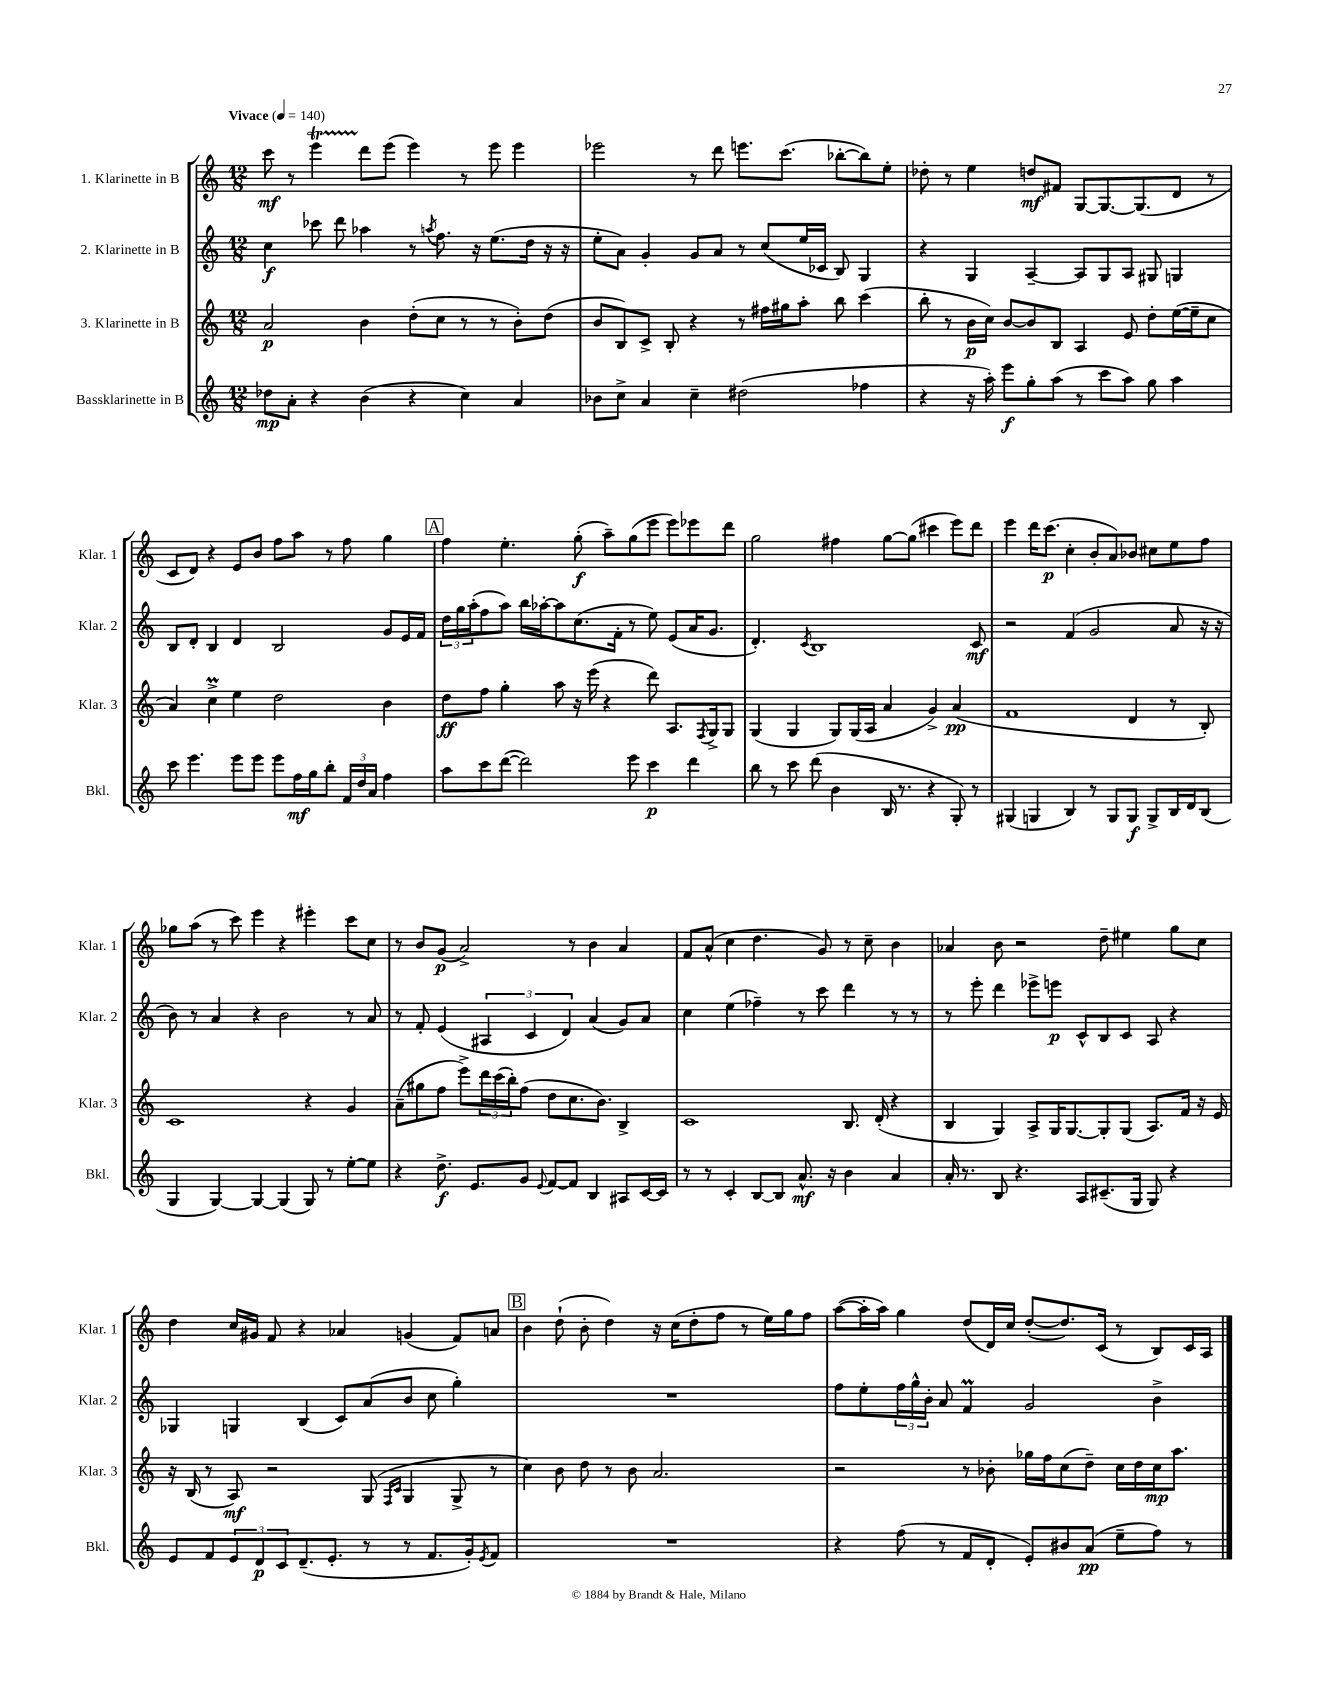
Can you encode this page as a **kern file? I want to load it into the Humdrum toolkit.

**kern	**kern	**kern	**kern
*staff4	*staff3	*staff2	*staff1
*clefG2	*clefG2	*clefG2	*clefG2
*k[]	*k[]	*k[]	*k[]
*M12/8	*M12/8	*M12/8	*M12/8
*MM140	*MM140	*MM140	*MM140
8dd-	2a	4cc	8ccc
8a'	.	.	8r
4r	.	8ccc-	4eee
.	.	8ddd	.
(4b	4b	4aa-	8ddd
.	.	.	(8eee
4r	(8dd'	8r	4eee)
.	.	8qaa	.
.	8cc	8.ff	.
4cc)	8r	.	8r
.	.	16r	.
.	8r	(8.ee	8eee
4a	8b')	.	4eee
.	.	16dd	.
.	(8dd	16r	.
.	.	16r	.
=	=	=	=
8b-	8b	8ee'	2eee-
8cc^	8B)	8a)	.
4a	8c^	4g'	.
.	8B'	.	.
4cc~	4r	8g	8r
.	.	8a	8ddd
(2dd#	8r	8r	8.eee
.	16ff#	(8cc	.
.	16gg#	.	(8.ccc
.	8aa'	16ee	.
.	.	16c-	.
.	8bb	8B)	[8bb-'
4ff-	(4ccc	4G	8bb-])
.	.	.	8ee'
=	=	=	=
4r	8bb'	4r	8dd-'
.	8r	.	8r
16r	16b	4G	4ee
16aa')	16cc)	.	.
8eee	[8b	.	.
8gg'	8b]	[4A~	8dd
(8aa	8B	.	8f#
8r	4A	8A]	[8G
8ccc	.	8G	8.G_
8aa)	8e	8A	.
.	.	.	(8.G]
8gg	8dd'	8G#	.
4aa	([16ee	4G	8d
.	16ee~]	.	.
.	8cc	.	8r
=	=	=	=
8ccc	4a)	8B	8c
4.eee	.	8d'	8d)
.	4cc^	4B	4r
8eee	4ee	4d	8e
8eee	.	.	8b
8eee	2dd	2B	8ff
16ff	.	.	8aa
16gg	.	.	.
8bb'	.	.	8r
24f	.	.	8ff
24dd	.	.	.
24a	.	.	.
4ff	4b	8g	4gg
.	.	16e	.
.	.	16f	.
=	=	=	=
8aa	8dd	24dd	4ff
.	.	24gg	.
.	.	(24aa'	.
8ccc	8ff	8ff	.
([8ddd	4gg'	8aa)	4.ee'
2ddd])	.	16bb	.
.	.	[16aa-'	.
.	8aa	8aa-]	.
.	16r	(8.cc	(8gg'
.	(16eee	.	.
.	4r	.	8aa~)
.	.	16f'	.
8eee	.	8r	(8gg
4ccc	8ddd)	8ee)	8eee
.	8.A	(8e	8eee)
4ddd	.	16a	8eee-
.	8qF	.	.
.	16G^	8.g	.
.	8G	.	8ddd
=	=	=	=
8bb	(4G	4.d')	2gg
8r	.	.	.
8ccc	4G	.	.
.	.	8qc	.
(8ddd	.	1B	.
4b	8G)	.	4ff#
.	(16G	.	.
.	16A	.	.
16B	4a	.	[8gg
8.r	.	.	.
.	.	.	(8gg]
4r	4g^)	.	4ccc#
8G')	(4a	.	8eee)
8r	.	8c	8ddd
=	=	=	=
(4G#	1f	2r	4eee
4G	.	.	16ddd
.	.	.	(8.ccc
4B)	.	(4f	4cc'
8r	.	2g	8b'
8G	.	.	8a)
8G	4d	.	8b-
8G^	.	.	8cc#
16B	8r	8a	8ee
16d	.	.	.
(8B	8B')	16r	8ff
.	.	16r	.
=	=	=	=
4G	1c	8b)	8gg-
.	.	8r	(8aa
[4G)	.	4a	8r
.	.	.	8ccc)
4G_	.	4r	4eee
(4G]	.	2b	4r
8G)	4r	.	4eee#'
8r	.	.	.
[8ee'	4g	8r	8ccc
8ee]	.	8a	8cc
=	=	=	=
4r	(8a~	8r	8r
.	8gg#	8f'	8b
8.dd^	8ff	(4e	(8g
.	8eee^)	.	2a^)
8.e	.	.	.
.	24ddd	6A#	.
.	(24ccc	.	.
.	24bb')	.	.
8g	(8ff	.	.
.	.	6c	.
8qqe	.	.	.
[8f	8dd	.	.
.	.	6d)	.
8f]	8.cc	.	8r
4B	.	(4a	4b
.	8.b)	.	.
8A#	4B^	8g)	4a
[16c	.	8a	.
16c]	.	.	.
=	=	=	=
8r	1c	4cc	8f
8r	.	.	(8a^^
4c'	.	(4ee	4cc
[8B	.	4ff-~)	4.dd
8B]	.	.	.
8.a^^	.	8r	.
.	.	8ccc	8g)
16r	.	.	.
4b	8.B	4ddd	8r
.	.	.	8cc~
.	(16d'	.	.
4a	4r	8r	4b
.	.	8r	.
=	=	=	=
16a'	4B	8r	4a-
8.r	.	.	.
.	.	8eee'	.
8B	4G)	4ddd	8b
4.r	.	.	2r
.	8A^	8eee-^	.
.	16G	8eee	.
.	[8.G	.	.
8A	.	8c^^	.
(8.c#~	8G']	8B	8dd~
.	(8G	8c	4ee#
16G	.	.	.
8G)	8.A)	8A	.
4r	.	4r	8gg
.	16f	.	.
.	16r	.	8cc
.	16e	.	.
=	=	=	=
8e	16r	4G-	4dd
.	(16B	.	.
8f	8r	.	.
12e	8A)	4G	16cc
.	.	.	16g#
12d	.	.	.
.	2r	.	8f
12c	.	.	.
(8.d~	.	(4B	4r
8.e'	.	.	.
.	.	8c)	4a-
8r	(8G	(8a	.
.	16qqF	.	.
.	16qqc	.	.
8r	4G	8b	(4g
8.f	.	8cc	.
.	8G^	4gg')	8f)
16g')	.	.	.
8qe	.	.	.
8f	8r	.	8a
=	=	=	=
1.r	4cc)	1.r	4b
.	8b	.	(8dd`
.	8dd	.	8b'
.	8r	.	4dd)
.	8b	.	.
.	2.a	.	16r
.	.	.	(16cc
.	.	.	8dd'
.	.	.	8ff
.	.	.	8r
.	.	.	16ee)
.	.	.	16gg
.	.	.	8ff
=	=	=	=
4r	2r	8ff	([8aa
.	.	8ee'	16aa']
.	.	.	16aa)
(8ff	.	24ff	4gg
.	.	24gg^^	.
.	.	24b'	.
8r	.	8a	.
8f	8r	4f	(8dd
8d'	8b-'	.	16d)
.	.	.	16cc
8e')	16gg-	2g	([8dd'
.	16ff	.	.
8b#	(8cc	.	8.dd])
(8a	8dd~)	.	.
.	.	.	(16c
8ee~	16cc	.	8r
.	16dd	.	.
8ff)	16cc	4b^	8B)
.	8.aa	.	.
8r	.	.	16c
.	.	.	16A
==	==	==	==
*-	*-	*-	*-
